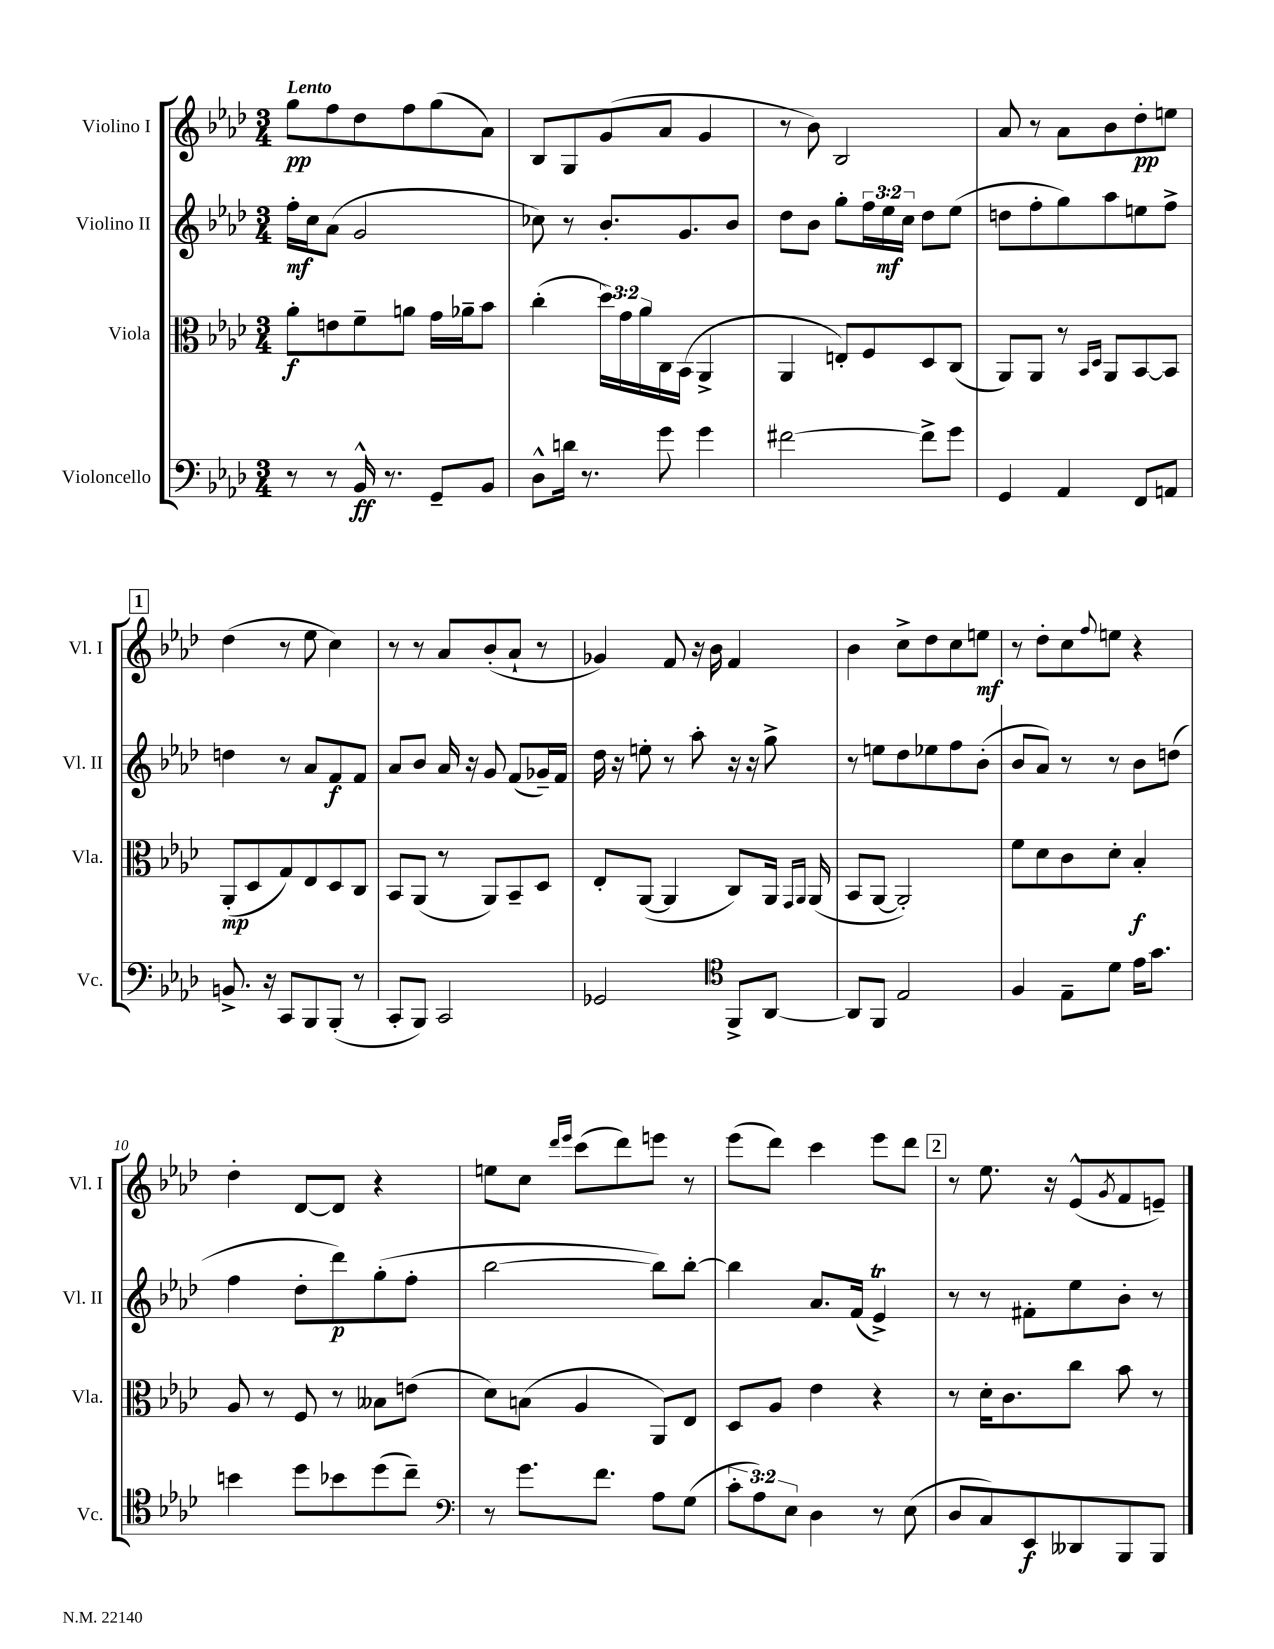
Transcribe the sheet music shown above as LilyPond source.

<<
\new StaffGroup <<
\new Staff = "s0" \with { instrumentName = "Violino I" shortInstrumentName = "Vl. I" } {
    \clef treble \key aes \major \numericTimeSignature \time 3/4 \tempo "Lento"
    g''8\pp f''8 des''8 f''8 g''8( aes'8) |
    bes8 g8 g'8( aes'8 g'4 |
    r8 bes'8) bes2 |
    aes'8 r8 aes'8 bes'8 des''8-.\pp e''8 |
    \mark \markup { \box "1" } des''4( r8 ees''8 c''4) |
    r8 r8 aes'8 bes'8-.( aes'8-! r8 |
    ges'4) f'8 r16 bes'16 f'4 |
    bes'4 c''8-> des''8 c''8 e''8\mf |
    r8 des''8-. c''8 \appoggiatura { f''8 } e''8 r4 |
    des''4-. des'8~ des'8 r4 |
    e''8 c''8 \grace { des'''16 ees'''16 } c'''8( des'''8) e'''8 r8 |
    ees'''8( des'''8) c'''4 ees'''8 des'''8 |
    \mark \markup { \box "2" } r8 ees''8. r16 ees'8-^( \acciaccatura { g'8 } f'8 e'8--) \bar "|." |
}
\new Staff = "s1" \with { instrumentName = "Violino II" shortInstrumentName = "Vl. II" } {
    \clef treble \key aes \major \numericTimeSignature \time 3/4 \override Staff.TupletNumber.text = #tuplet-number::calc-fraction-text
    f''16-.\mf c''16 aes'8( g'2 |
    ces''8) r8 bes'8.-. g'8. bes'8 |
    des''8 bes'8 g''8-. \tuplet 3/2 { f''16 ees''16\mf c''16 } des''8 ees''8( |
    d''8 f''8-. g''8) aes''8 e''8 f''8-> |
    \mark \markup { \box "1" } d''4 r8 aes'8 f'8\f f'8 |
    aes'8 bes'8 aes'16 r16 g'8 f'8( ges'16--) f'16 |
    des''16 r16 e''8-. r8 aes''8-. r16 r16 g''8-> |
    r8 e''8 des''8 ees''8 f''8 bes'8-.( |
    bes'8 aes'8) r8 r8 bes'8 d''8( |
    f''4 des''8-. des'''8\p) g''8-.( f''8-. |
    bes''2~ bes''8) bes''8~-. |
    bes''4 aes'8. f'16( ees'4->\trill) |
    \mark \markup { \box "2" } r8 r8 fis'8-. ees''8 bes'8-. r8 \bar "|." |
}
\new Staff = "s2" \with { instrumentName = "Viola" shortInstrumentName = "Vla." } {
    \clef alto \key aes \major \numericTimeSignature \time 3/4 \override Staff.TupletNumber.text = #tuplet-number::calc-fraction-text
    aes'8-.\f e'8 f'8-- a'8 g'16 aes'16-- bes'8 |
    c''4-.( \tuplet 3/2 { des''16) g'16 aes'16 } c16 bes,16( aes,4-> |
    aes,4 e8-.) f8 des8 c8( |
    aes,8) aes,8 r8 \grace { bes,16 des16 } aes,8 bes,8~ bes,8 |
    \mark \markup { \box "1" } aes,8-.\mp( des8 g8) ees8 des8 c8 |
    bes,8 aes,8( r8 aes,8) bes,8-- des8 |
    ees8-. aes,8~( aes,4 c8) aes,16 \grace { g,16 aes,16 } aes,16( |
    bes,8 aes,8~ aes,2-.) |
    f'8 des'8 c'8 des'8-. bes4-.\f |
    aes8 r8 f8 r8 beses8 e'8( |
    des'8) b8( aes4 aes,8) ees8 |
    des8 aes8 ees'4 r4 |
    \mark \markup { \box "2" } r8 des'16-. c'8. c''8 bes'8 r8 \bar "|." |
}
\new Staff = "s3" \with { instrumentName = "Violoncello" shortInstrumentName = "Vc." } {
    \clef bass \key aes \major \numericTimeSignature \time 3/4 \override Staff.TupletNumber.text = #tuplet-number::calc-fraction-text
    r8 r8 bes,16-^\ff r8. g,8-- bes,8 |
    des8-^ d'16 r8. g'8 g'4 |
    fis'2~ fis'8-> g'8 |
    g,4 aes,4 f,8 a,8 |
    \mark \markup { \box "1" } b,8.-> r16 c,8 bes,,8 bes,,8-.( r8 |
    c,8-. bes,,8) c,2 |
    ges,2 \clef tenor f,8-> aes,8~ |
    aes,8 f,8 ees2 |
    f4 ees8-- des'8 ees'16 g'8. |
    b'4 des''8 bes'8 des''8( c''8--) |
    \clef bass r8 g'8. f'8. aes8 g8( |
    \tuplet 3/2 { c'8-. aes8) ees8 } des4 r8 ees8( |
    \mark \markup { \box "2" } des8 c8) ees,8\f deses,8 bes,,8 bes,,8 \bar "|." |
}
>>
>>
